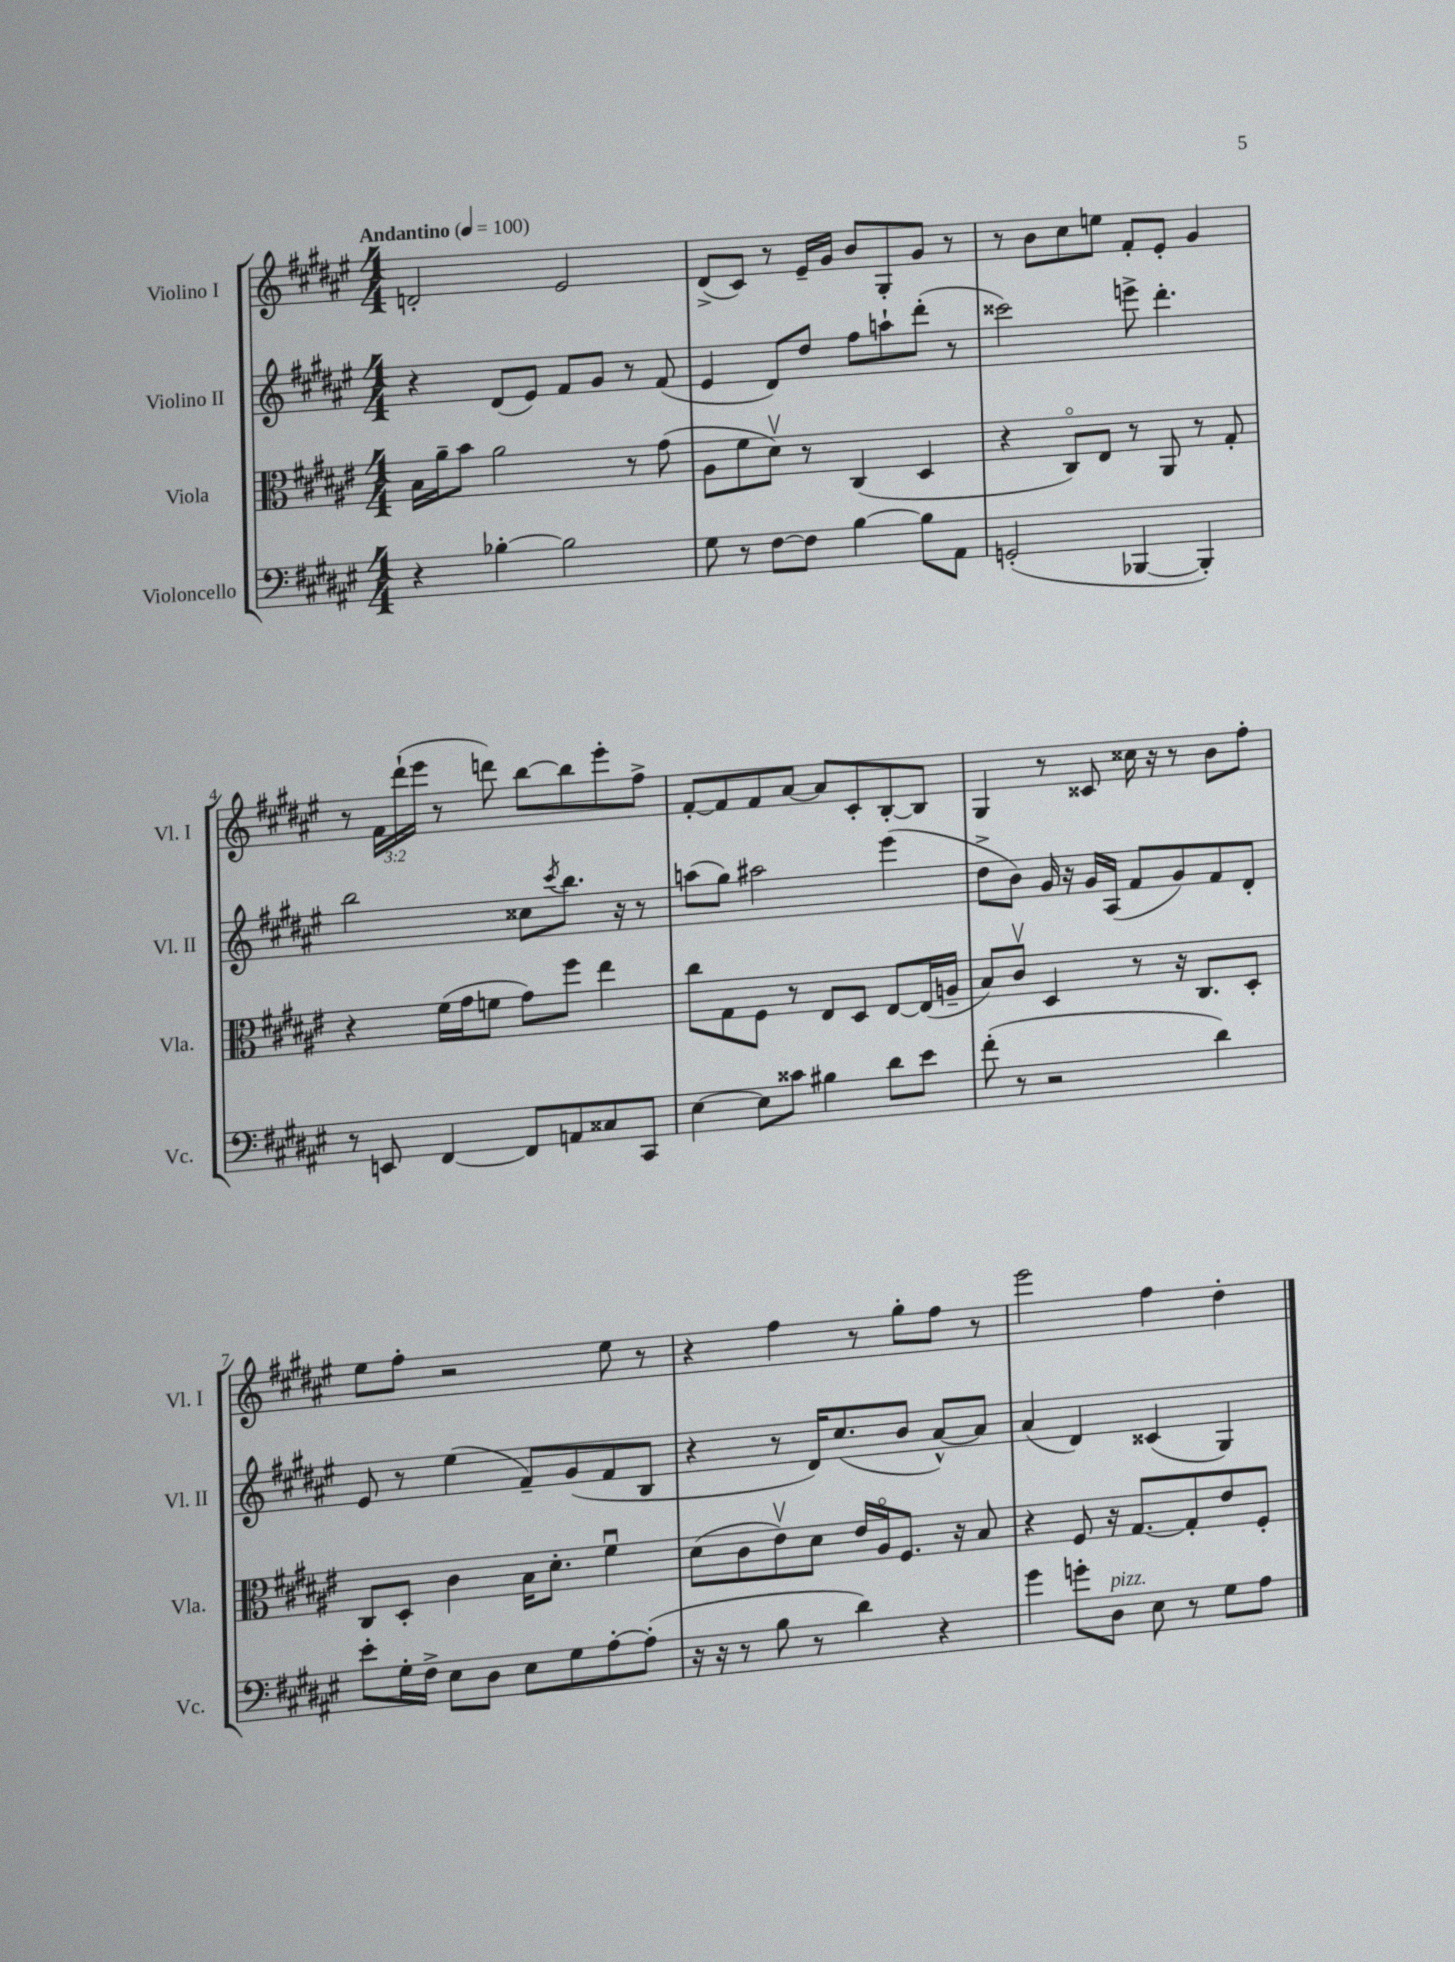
<<
\new StaffGroup <<
\new Staff = "s0" \with { instrumentName = "Violino I" shortInstrumentName = "Vl. I" } {
    \clef treble \key fis \major \numericTimeSignature \time 4/4 \override Staff.TupletNumber.text = #tuplet-number::calc-fraction-text \tempo "Andantino" 4 = 100
    d'2-. eis'2 |
    dis'8->( cis'8) r8 eis'16-- gis'16 b'8 gis8-. gis'8 r8 |
    r8 b'8 cis''8 e''8 fis'8-. eis'8-. gis'4 |
    r8 \tuplet 3/2 { fis'16 dis'''16-!( eis'''16 } r8 d'''8) b''8~ b''8 eis'''8-. fis''8-> |
    fis'8~-. fis'8 fis'8 ais'8~ ais'8 cis'8-. b8~-. b8 |
    gis4 r8 cisis'8 cisis''16 r16 r8 b'8 fis''8-. |
    eis''8 fis''8-. r2 eis''8 r8 |
    r4 fis''4 r8 gis''8-. fis''8 r8 |
    eis'''2 fis''4 dis''4-. \bar "|." |
}
\new Staff = "s1" \with { instrumentName = "Violino II" shortInstrumentName = "Vl. II" } {
    \clef treble \key fis \major \numericTimeSignature \time 4/4
    r4 dis'8( eis'8) fis'8 gis'8 r8 fis'8( |
    eis'4 dis'8) dis''8 fis''8 a''8-! dis'''8-.( r8 |
    cisis'''2) e'''8-> dis'''4.-. |
    b''2 cisis''8 \acciaccatura { cis'''8 } b''8. r16 r8 |
    a''8( gis''8) ais''2 eis'''4( |
    dis''8-> b'8) gis'16 r16 gis'16 ais16( fis'8 gis'8) fis'8 dis'8-. |
    eis'8 r8 eis''4( fis'8--) gis'8( fis'8 b8 |
    r4 r8 dis'16) cis''8.( b'8 ais'8~-^) ais'8 |
    ais'4( dis'4) cisis'4( gis4) \bar "|." |
}
\new Staff = "s2" \with { instrumentName = "Viola" shortInstrumentName = "Vla." } {
    \clef alto \key fis \major \numericTimeSignature \time 4/4
    b16 ais'16-- b'8 ais'2 r8 gis'8( |
    ais8 fis'8 dis'8\upbow) r8 cis4( dis4 |
    r4 cis8\flageolet) eis8 r8 ais,8 r8 gis8-. |
    r4 fis'16( gis'16 f'8 gis'8) fis''8 eis''4 |
    cis''8 gis8 fis8 r8 eis8 dis8 eis8~ eis16( a16-- |
    b8) cis'8\upbow dis4 r8 r16 cis8. dis8-. |
    cis8 dis8-. cis'4 b16 dis'8.-. fis'4\downbow |
    dis'8( cis'8 eis'8\upbow) dis'8 eis'16 ais16\flageolet fis8. r16 b8 |
    r4 fis8 r16 gis8.~ gis8-. eis'8 fis8-. \bar "|." |
}
\new Staff = "s3" \with { instrumentName = "Violoncello" shortInstrumentName = "Vc." } {
    \clef bass \key fis \major \numericTimeSignature \time 4/4
    r4 bes4~-. bes2 |
    gis8 r8 fis8~ fis8 b4~ b8 ais,8 |
    g,2-.( bes,,4~ bes,,4-.) |
    r8 e,8 fis,4~ fis,8 a,8 cisis8 cis,8 |
    eis4~ eis8 cisis'8 bis4 dis'8 eis'8 |
    fis'8-.( r8 r2 dis'4) |
    eis'8-. gis16-. fis16-> eis8 dis8 eis8 gis8 ais8~-. ais8-.( |
    r16 r16 r8 b8 r8 dis'4) r4 |
    gis'4 g'8-. dis8^\markup { \italic "pizz." } eis8 r8 gis8 ais8 \bar "|." |
}
>>
>>
